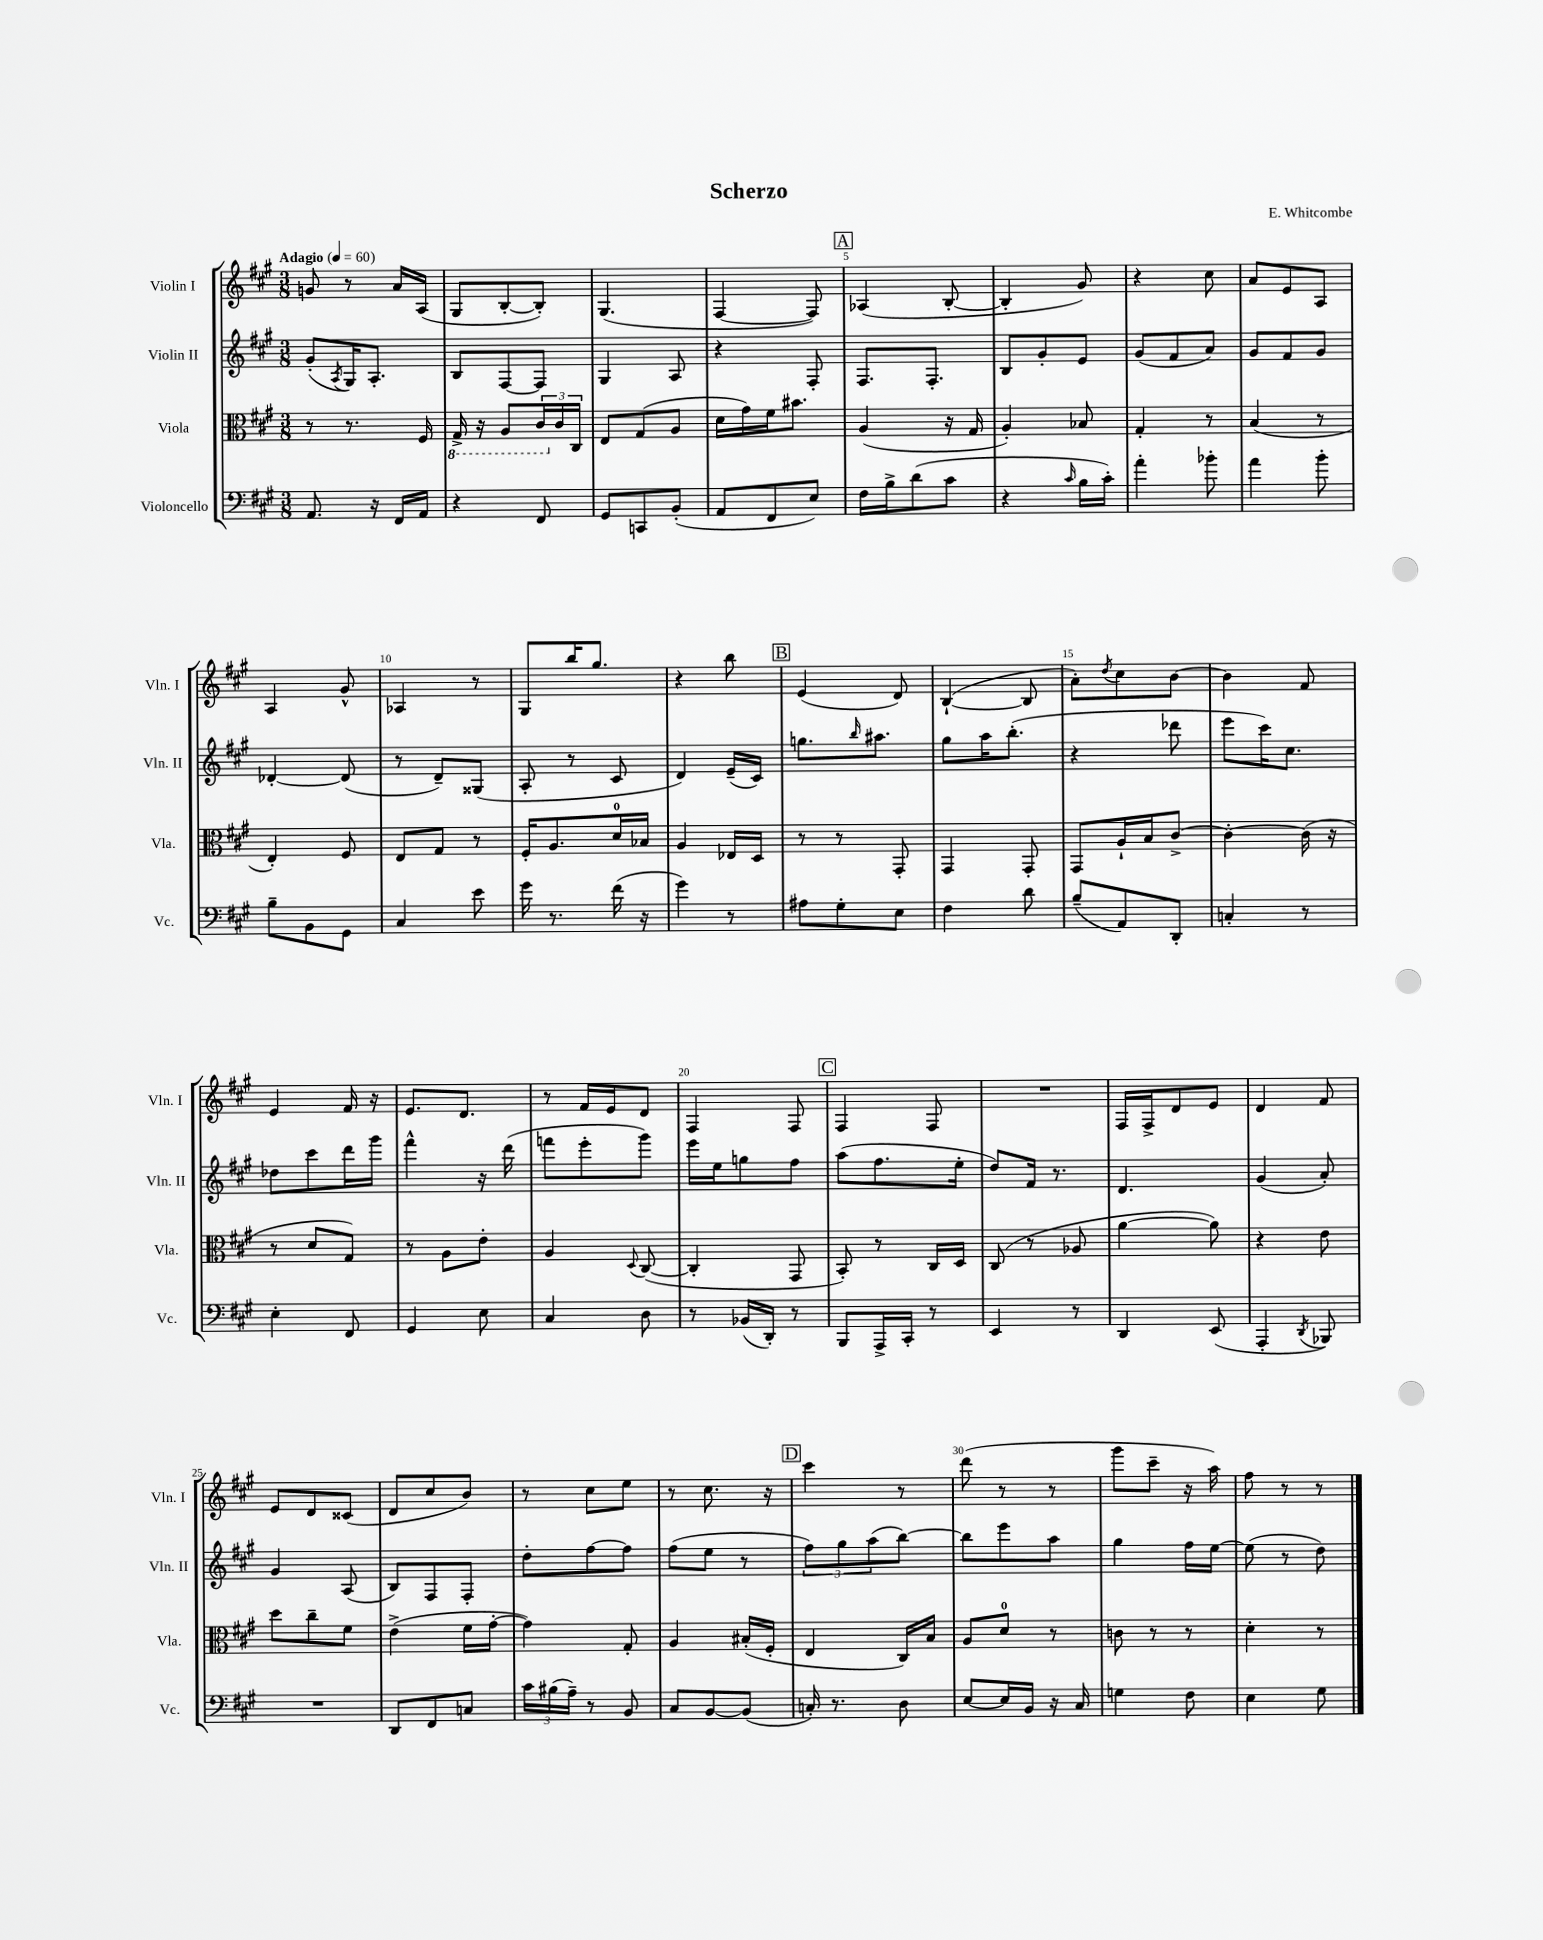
\header { title = "Scherzo" composer = "E. Whitcombe" }
<<
\new StaffGroup <<
\new Staff = "s0" \with { instrumentName = "Violin I" shortInstrumentName = "Vln. I" } {
    \clef treble \key a \major \numericTimeSignature \time 3/8 \tempo "Adagio" 4 = 60
    g'8 r8 a'16 a16( |
    gis8 b8~-. b8-.) |
    gis4.( |
    fis4~ fis8) |
    \mark \markup { \box "A" } aes4( b8~-. |
    b4-. gis'8) |
    r4 cis''8 |
    a'8 e'8 a8 |
    a4 gis'8-^ |
    aes4 r8 |
    gis8 b''16 gis''8. |
    r4 b''8 |
    \mark \markup { \box "B" } e'4( d'8) |
    b4~-!( b8 |
    a'8-.) \acciaccatura { d''8 } cis''8 b'8~ |
    b'4 fis'8 |
    e'4 fis'16 r16 |
    e'8. d'8. |
    r8 fis'16 e'16 d'8 |
    fis4 fis8 |
    \mark \markup { \box "C" } fis4 fis8 |
    R4. |
    fis16 fis16-> d'8 e'8 |
    d'4 fis'8 |
    e'8 d'8 cisis'8( |
    d'8 cis''8 b'8) |
    r8 cis''8 e''8 |
    r8 cis''8. r16 |
    \mark \markup { \box "D" } cis'''4 r8 |
    d'''8( r8 r8 |
    gis'''8 cis'''8-- r16 a''16) |
    fis''8 r8 r8 \bar "|." |
}
\new Staff = "s1" \with { instrumentName = "Violin II" shortInstrumentName = "Vln. II" } {
    \clef treble \key a \major \numericTimeSignature \time 3/8
    gis'8-.( \acciaccatura { a8 } gis16) a8.-. |
    b8 fis8~ fis8 |
    gis4 a8 |
    r4 fis8-. |
    \mark \markup { \box "A" } fis8. fis8.-. |
    b8 gis'8-. e'8 |
    gis'8( fis'8 a'8) |
    gis'8 fis'8 gis'8 |
    des'4~-. des'8( |
    r8 d'8--) gisis8( |
    a8-. r8 cis'8 |
    d'4) e'16--( cis'16) |
    \mark \markup { \box "B" } g''8. \grace { b''16 } ais''8. |
    gis''8 a''16 b''8.-.( |
    r4 des'''8 |
    e'''8 cis'''16) cis''8. |
    des''8 cis'''8 d'''16 gis'''16 |
    fis'''4-^ r16 d'''16( |
    f'''8 e'''8-. gis'''8) |
    e'''16 e''16 g''8 fis''8 |
    \mark \markup { \box "C" } a''8( fis''8. e''16-. |
    d''8) fis'16 r8. |
    d'4. |
    gis'4( a'8-.) |
    gis'4 a8( |
    b8) fis8 fis8-. |
    d''8-. fis''8~ fis''8 |
    fis''8( e''8 r8 |
    \mark \markup { \box "D" } \tuplet 3/2 { fis''8) gis''8 a''8( } b''8~) |
    b''8 e'''8 a''8 |
    gis''4 fis''16 e''16~ |
    e''8( r8 d''8) \bar "|." |
}
\new Staff = "s2" \with { instrumentName = "Viola" shortInstrumentName = "Vla." } {
    \clef alto \key a \major \numericTimeSignature \time 3/8
    r8 r8. fis16 |
    \ottava #-1 gis,16-> r16 a,8 \tuplet 3/2 { cis16 \ottava #0 cis'16 cis16 } |
    e8 gis8( a8 |
    d'16 gis'16) fis'16 bis'8. |
    \mark \markup { \box "A" } a4( r16 gis16 |
    a4-.) bes8 |
    gis4-. r8 |
    b4( r8 |
    e4-.) fis8 |
    e8 gis8 r8 |
    fis16-. a8. d'16-0 bes16 |
    a4 ees16 d16 |
    \mark \markup { \box "B" } r8 r8 gis,8-. |
    gis,4 gis,8-. |
    gis,8 a16-! b16 cis'8~-> |
    cis'4~-. cis'16( r16 |
    r8 d'8 gis8) |
    r8 a8 e'8-. |
    a4 \appoggiatura { d8 } cis8~( |
    cis4-. gis,8 |
    \mark \markup { \box "C" } b,8-.) r8 cis16 d16 |
    cis8( r8 aes8 |
    a'4~ a'8) |
    r4 e'8 |
    d''8 cis''8-- fis'8 |
    e'4->( fis'16 gis'16~-. |
    gis'4) gis8-. |
    a4 bis16-.( fis16-. |
    \mark \markup { \box "D" } e4 cis16) b16 |
    a8 d'8-0 r8 |
    c'8 r8 r8 |
    d'4-. r8 \bar "|." |
}
\new Staff = "s3" \with { instrumentName = "Violoncello" shortInstrumentName = "Vc." } {
    \clef bass \key a \major \numericTimeSignature \time 3/8
    a,8. r16 fis,16 a,16 |
    r4 fis,8 |
    gis,8 c,8 b,8-.( |
    a,8 fis,8 e8) |
    \mark \markup { \box "A" } fis16 b16-> d'8( cis'8 |
    r4 \grace { cis'16 } b16 cis'16-.) |
    a'4-. bes'8-. |
    a'4 b'8-. |
    b8-- b,8 gis,8 |
    cis4 e'8 |
    gis'16 r8. fis'16( r16 |
    gis'4) r8 |
    \mark \markup { \box "B" } ais8 gis8-. e8 |
    fis4 d'8 |
    b8--( a,8) d,8-. |
    c4-. r8 |
    e4-. fis,8 |
    gis,4 e8 |
    cis4 d8 |
    r8 bes,16( d,16-.) r8 |
    \mark \markup { \box "C" } b,,8 a,,16-> cis,16-. r8 |
    e,4 r8 |
    d,4 e,8( |
    a,,4-. \acciaccatura { d,8 } bes,,8) |
    R4. |
    d,8 fis,8 c8 |
    \tuplet 3/2 { cis'16 bis16( a16--) } r8 b,8 |
    cis8 b,8~ b,8( |
    \mark \markup { \box "D" } c16-.) r8. d8 |
    e8~ e16 b,16 r16 cis16 |
    g4 fis8 |
    e4 gis8 \bar "|." |
}
>>
>>
\layout { \context { \Score \override BarNumber.break-visibility = ##(#f #t #t) barNumberVisibility = #(every-nth-bar-number-visible 5) } }
